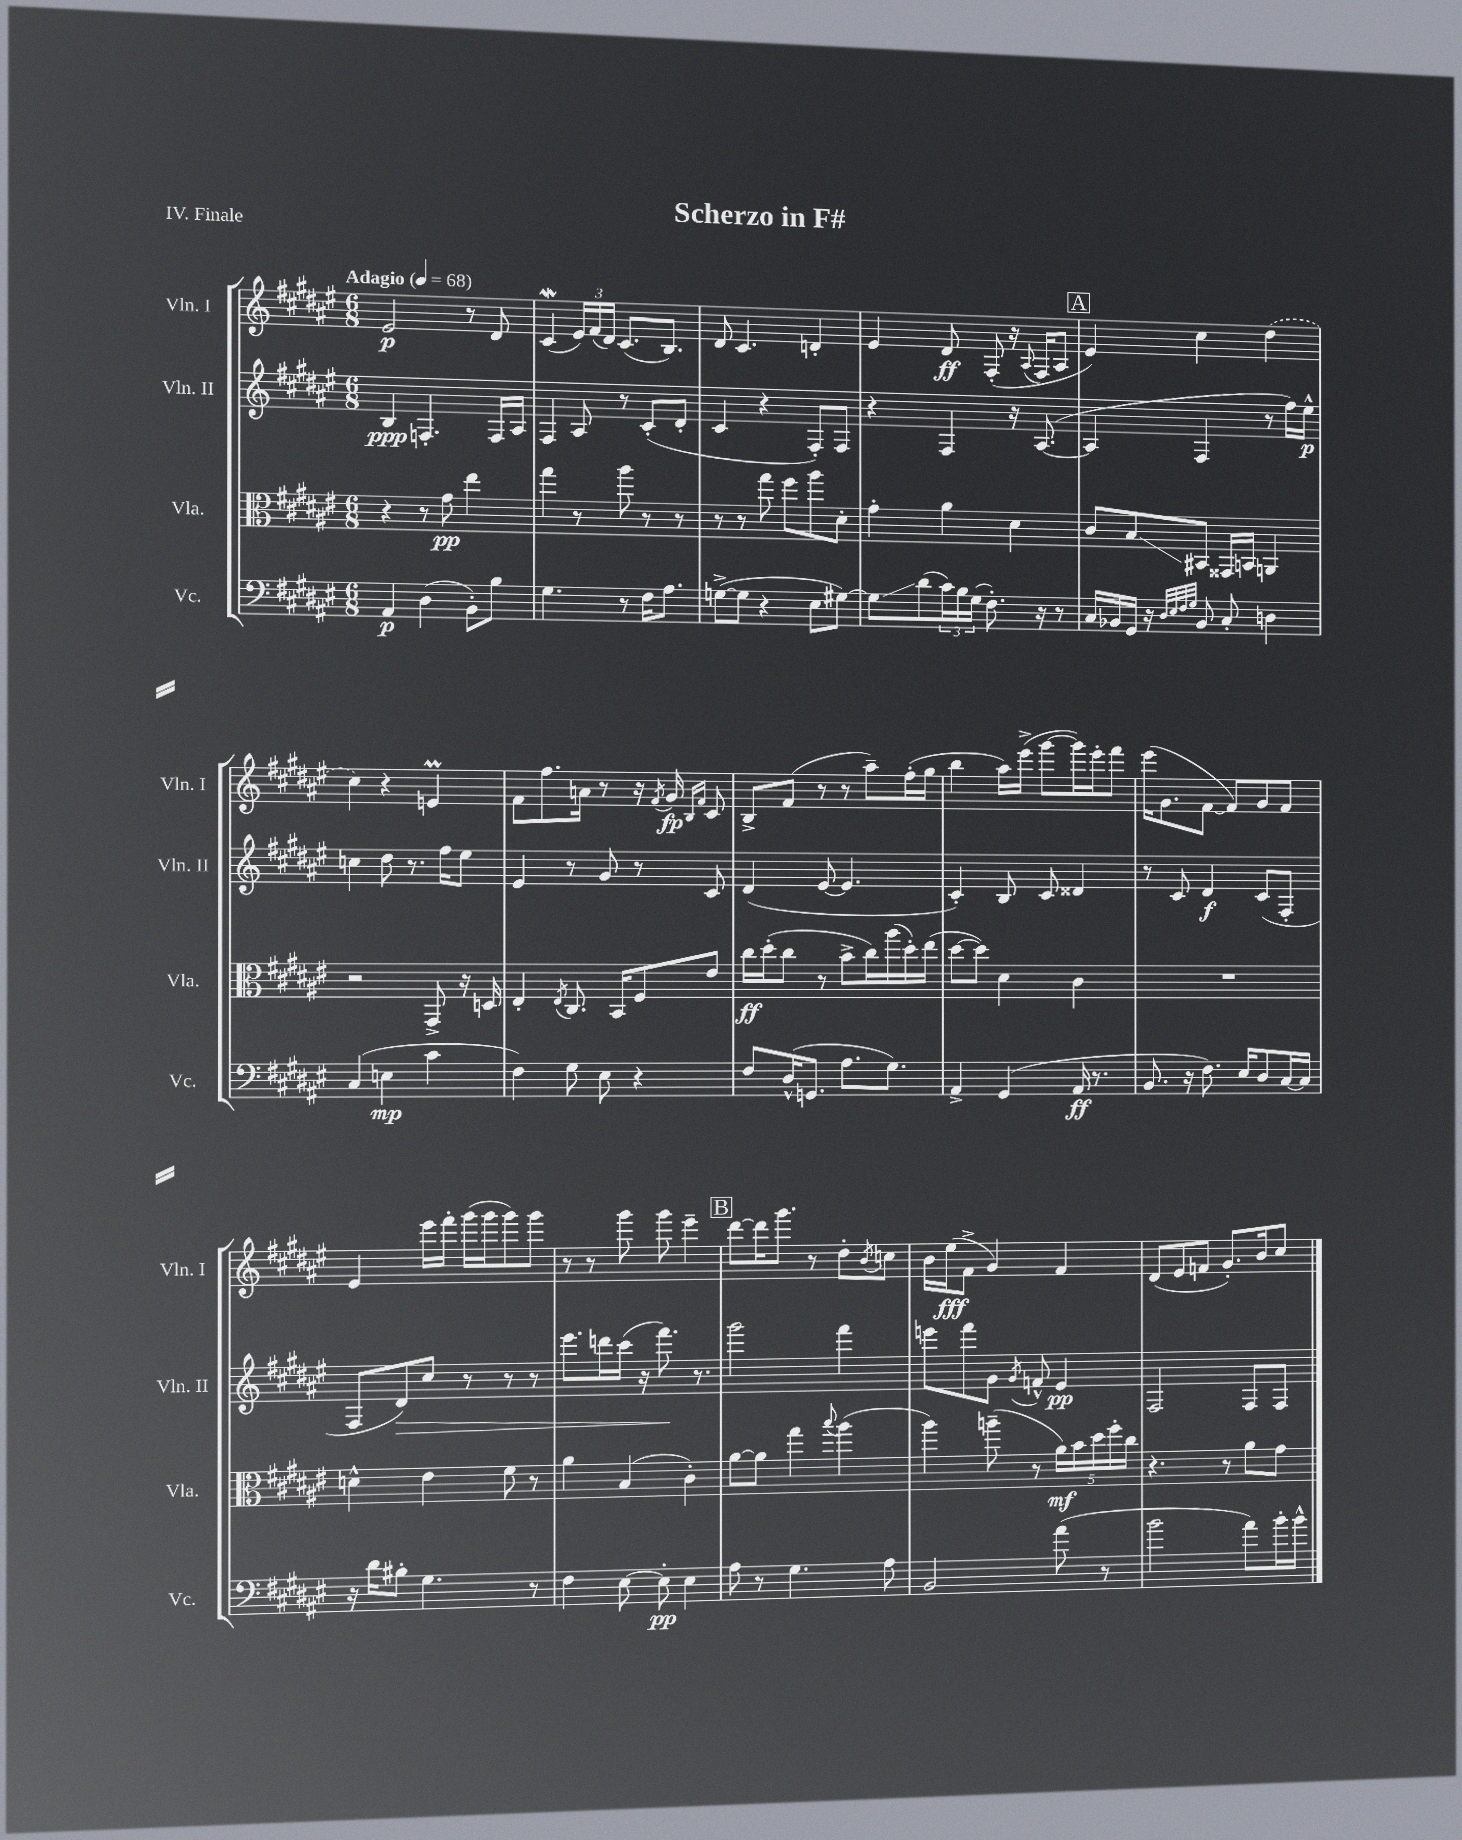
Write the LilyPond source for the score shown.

\header { title = "Scherzo in F#" piece = "IV. Finale" }
<<
\new StaffGroup <<
\new Staff = "s0" \with { instrumentName = "Vln. I" shortInstrumentName = "Vln. I" } {
    \clef treble \key fis \major \numericTimeSignature \time 6/8 \tempo "Adagio" 4 = 68
    eis'2\p r8 dis'8 |
    cis'4\mordent( \tuplet 3/2 { eis'16) fis'16( dis'16) } cis'8.( b8.) |
    dis'8 cis'4. d'4-. |
    eis'4 dis'8\ff fis8-.( r16 \appoggiatura { ais8 } fis16 ais8 |
    \mark \markup { \box "A" } eis'4) cis''4 \once \slurDashed dis''4( |
    cis''4) r4 e'4\prall |
    fis'8 fis''8. a'16 r8 r16 \acciaccatura { fis'8 } gis'16\fp \grace { b16 fis'16 } cis'8 |
    b8-> fis'8( r8 r8 ais''8--) fis''16-.( gis''16 |
    b''4 ais''16) eis'''16->( gis'''8~ gis'''16) eis'''16-. fis'''8 |
    eis'''16( gis'8. fis'8~ fis'8) gis'8 fis'8 |
    eis'4 eis'''16 fis'''16-. gis'''16( gis'''16 gis'''8) gis'''8 |
    r8 r8 gis'''8 gis'''8 eis'''4-- |
    \mark \markup { \box "B" } dis'''8~ dis'''16 gis'''8. r8 dis''8-. \acciaccatura { b'8 } c''8 |
    b'16 eis''16\fff( fis'8-> gis'4) fis'4 |
    dis'8( eis'8 f'8 gis'8.-.) b'16 cis''8 \bar "|." |
}
\new Staff = "s1" \with { instrumentName = "Vln. II" shortInstrumentName = "Vln. II" } {
    \clef treble \key fis \major \numericTimeSignature \time 6/8
    b4\ppp f4.-. f16 ais16 |
    fis4 ais8 r8 cis'8-.( dis'8-. |
    cis'4 r4 fis8-.) fis8 |
    r4 fis4 r16 ais8.~( |
    \mark \markup { \box "A" } ais4 fis4 r8 fis''16) eis''16-^\p |
    c''4 dis''8 r8. fis''16 eis''8 |
    eis'4 r8 gis'8 r8 cis'8 |
    dis'4( eis'8~ eis'4. |
    cis'4-.) b8 cis'8 disis'4 |
    r8 cis'8 dis'4\f cis'8( fis8-. |
    fis8 dis'8\>) cis''8 r8 r8 r8 |
    eis'''8. d'''16 cis'''16( r16 fis'''8.\!) r8. |
    \mark \markup { \box "B" } gis'''2 fis'''4 |
    e'''8 fis'''8 gis'8 \acciaccatura { gis'8 } f'8-^ eis'4\pp |
    fis2 fis8 fis8 \bar "|." |
}
\new Staff = "s2" \with { instrumentName = "Vla." shortInstrumentName = "Vla." } {
    \clef alto \key fis \major \numericTimeSignature \time 6/8
    r4 r8 gis'8\pp eis''4 |
    gis''4 r8 ais''8 r8 r8 |
    r8 r8 gis''8 fis''8 ais''8 dis'8-. |
    gis'4-. ais'4 dis'4 |
    \mark \markup { \box "A" } cis'8 b8\glissando bis,8 gisis,16 b,16 a,4 |
    r2 gis,8-> r16 d16 |
    eis4-. \acciaccatura { eis8 } cis8. b,16 fis8 eis'8 |
    cis''16\ff dis''16-.( cis''8 r8 b'8-> cis''16) ais''16( dis''16-.) eis''16( |
    dis''8~ dis''8) dis'4 cis'4 |
    R2. |
    d'4-^ eis'4 fis'8 r8 |
    ais'4 b4( cis'4-.) |
    \mark \markup { \box "B" } ais'8~ ais'8 gis''4 \appoggiatura { b''8 } ais''4( |
    ais''4) a''8--( r8 \tuplet 5/4 { ais'16\mf) b'16 dis''16 fis''16-. cis''16 } |
    r4. r8 ais'8 gis'8 \bar "|." |
}
\new Staff = "s3" \with { instrumentName = "Vc." shortInstrumentName = "Vc." } {
    \clef bass \key fis \major \numericTimeSignature \time 6/8
    ais,4\p dis4( b,8-.) b8 |
    gis4. r8 fis16 ais8. |
    g8~->( g8 r4 eis8 gis8~) |
    gis8\glissando dis'8( \tuplet 3/2 { cis'16) b16 gis16( } fis8.-.) r16 r8 |
    \mark \markup { \box "A" } cis16 bes,16 gis,16 r16 \grace { dis32 eis32 fis32 gis32 } bes,8 cis8-. d4 |
    cis4( e4\mp cis'4 |
    fis4) gis8 eis8 r4 |
    fis8 dis16-^( g,8. ais8. gis8.) |
    ais,4-> gis,4( ais,16\ff r8. |
    b,8. r16 fis8.) eis16 dis8 cis16~ cis16 |
    r16 dis'16 bis8-. gis4. r8 |
    fis4 eis8~ eis8-.\pp eis4 |
    \mark \markup { \box "B" } ais8 r8 gis4. ais8 |
    b,2 ais'8( r8 |
    b'2 ais'8) b'16-. b'16-^ \bar "|." |
}
>>
>>
\layout { \context { \Score \remove "Bar_number_engraver" } }
